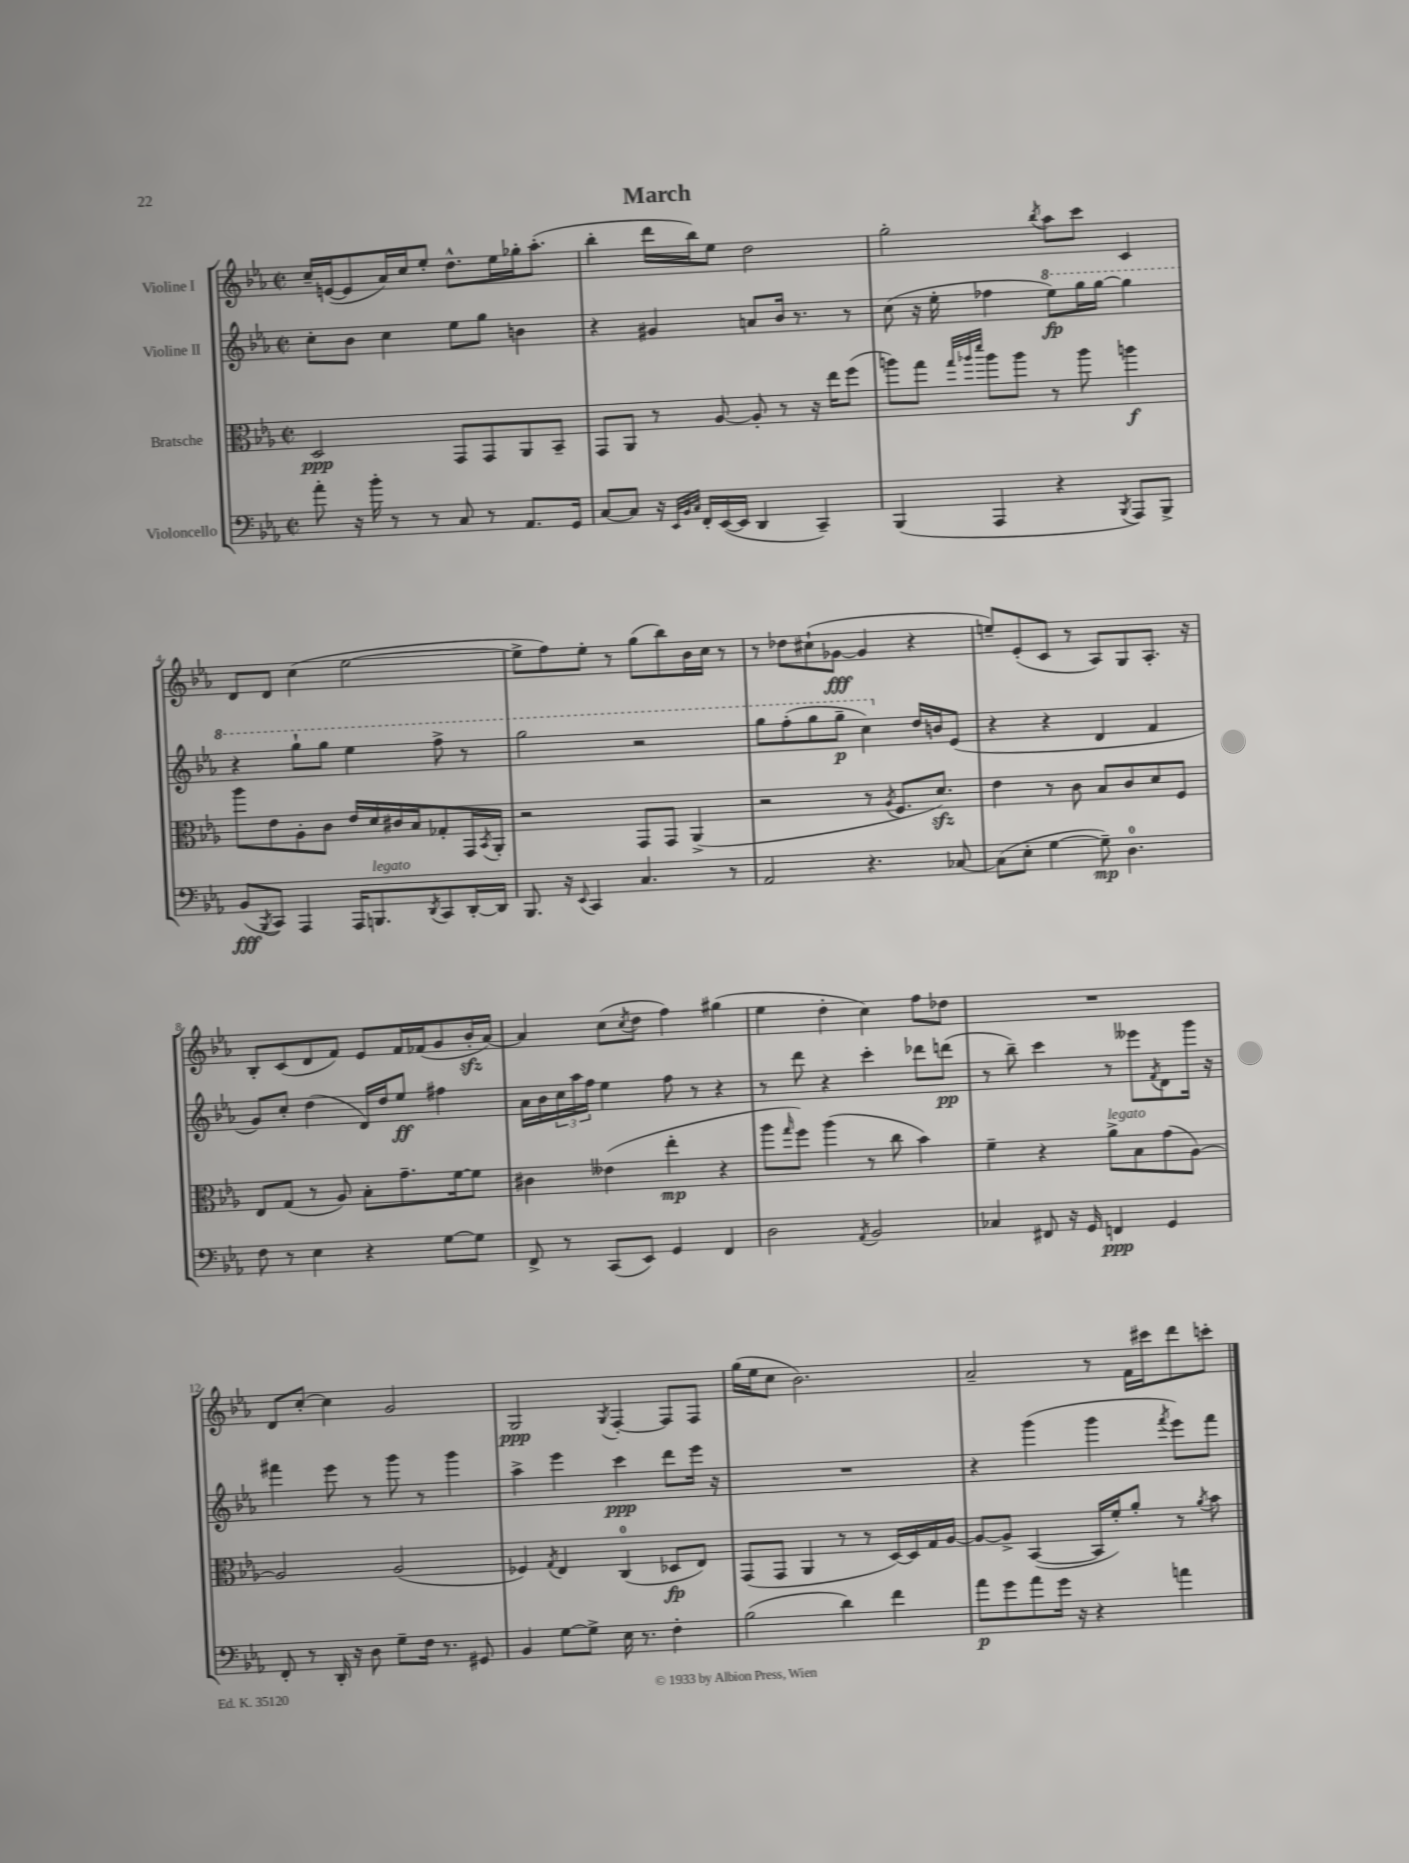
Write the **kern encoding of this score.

**kern	**kern	**kern	**kern
*staff4	*staff3	*staff2	*staff1
*clefF4	*clefC3	*clefG2	*clefG2
*k[b-e-a-]	*k[b-e-a-]	*k[b-e-a-]	*k[b-e-a-]
*M2/2	*M2/2	*M2/2	*M2/2
*met(c|)	*met(c|)	*met(c|)	*met(c|)
8a-'	2D	8cc'	16cc~
.	.	.	([16e
16r	.	8b-	8e]
16b-'	.	.	.
8r	.	4cc	16a-)
.	.	.	16cc
8r	.	.	8ee-'
8C	8GG	8ee-	8.dd^^
8r	8GG	8gg	.
.	.	.	16ee-
8.AA-	8AA-	4b	16gg-'
.	.	.	(8.aa-'
.	8BB-~	.	.
16GG	.	.	.
=	=	=	=
[8C	8GG	4r	4bb-'
8C]	8AA-	.	.
16r	8r	4g#	16ddd
32qqEE-	.	.	.
32qqBB-	.	.	.
32qqC	.	.	.
16FF'	.	.	16bb-)
([16EE-	[8A-	.	8ee-
16EE-]	.	.	.
4DD	8A-']	8a	2dd
.	8r	16b-	.
.	.	8.r	.
4CC~)	16r	.	.
.	16ee-	.	.
.	(8ff	8r	.
=	=	=	=
(4BBB-	8aa)	(8cc	2gg'
.	8gg	16r	.
.	.	16ee-'	.
.	32qqgg	.	.
.	32qqaa-	.	.
.	32qqddd	.	.
4AAA-	8aa-	4ff-	.
.	8aa-	.	.
.	.	.	8qbb-
4r	8r	8eee-)	8aa-
.	8aa-	16ggg	8ccc
.	.	[16ggg	.
8qBBB-	.	.	.
8AAA-)	4aa	4ggg]	4c
8BBB-^	.	.	.
=	=	=	=
(8BB-	8aa-	4r	8d
8qBBB-	.	.	.
8CC)	8e-	.	8d
4AAA-	8A-'	8ggg`	(4cc
.	8c	8ggg	.
16AAA-	16e-	4eee-	[2ee-
8.BBB	16d	.	.
.	16c#	.	.
.	16B-	.	.
8qDD	.	.	.
8CC	8G-'	8fff^	.
[16DD'	16GG	8r	.
.	8qBB-	.	.
16DD]	16AA-'	.	.
=	=	=	=
8.BBB-	2r	2ggg	8ee-^]
.	.	.	8ff)
16r	.	.	.
8qqEE-	.	.	.
4CC	.	.	8ee-'
.	.	.	8r
4.C	8GG	2r	(8gg
.	8GG	.	8bb-)
.	(4AA-^	.	16b-
.	.	.	16cc
8r	.	.	8r
=	=	=	=
2AA-	2r	8ggg	8r
.	.	(8fff'	8dd-
.	.	8ggg	(8cc#`
.	.	8ggg~	[8g-
4.r	8r	4ccc)	4g-]
.	8qA-	.	.
.	8.F	.	.
.	.	16dd	4r
.	8.d)	16b	.
[8C-	.	(8e-	.
=	=	=	=
(8C-]	4e-	4r	8ee~)
8E-'	.	.	(8e-'
[4G	8r	4r	8c
.	8c	.	8r
8G~])	8B-	4d	8A-)
4.D	8c	.	8G
.	8d	4f	8.A-'
.	8F	.	.
.	.	.	16r
=	=	=	=
8F	8E-	8g)	8B-'
8r	(8G	8cc'	(8c
4E-	8r	(4dd	8d
.	8A-)	.	8f)
4r	8B-'	16d)	8e-
.	.	16dd	.
.	8.g~	8ee-	16f
.	.	.	(16f-
[8G	.	4ff#	8g
.	[16f	.	.
8G]	8f]	.	16b-'
.	.	.	[16a-)
=	=	=	=
8FF^	4c#	16a-	4a-]
.	.	16b-	.
8r	.	24cc	.
.	.	24aa-	.
.	.	24ff	.
(8CC	(4e--	4ee-	(8cc
.	.	.	8qcc
8EE-)	.	.	8dd
4GG	4ee-'	8ff	4ff)
.	.	8r	.
4FF	4r	4r	(4gg#
=	=	=	=
2D	8aa-	8r	4ee-
.	16qqgg	.	.
.	8ff)	8ddd	.
.	(4aa-	4r	4dd'
8qAA-	.	.	.
2BB-	8r	4ccc'	4cc)
.	8cc	.	.
.	4b-)	8ddd-	8ff
.	.	(8ddd	8dd-
=	=	=	=
4C-	4f~	8r	1r
.	.	8bb-~)	.
8FF#	4r	4ccc	.
16r	.	.	.
16GG	.	.	.
4FF	8a-^	8r	.
.	8B-	8eee--	.
.	.	8qf	.
4GG	(8g	8d	.
.	[8A-)	16ggg	.
.	.	16r	.
=	=	=	=
8FF'	2A-]	4fff#	8d
8r	.	.	[8cc'
16DD'	.	8eee-	4cc]
16r	.	.	.
8D	.	8r	.
8G~	(2A-	8ggg	2g
16F	.	8r	.
8.r	.	.	.
.	.	4ggg	.
8GG#	.	.	.
=	=	=	=
4BB-	4F-)	4aa-^	2G
.	8qG	.	.
[8G	4E-	4eee-	.
8G^]	.	.	.
.	.	.	8qG
16E-	(4C	4ccc	[4F'
8.r	.	.	.
4F'	8D-	8ddd	8F]
.	8E-)	16eee-	8F
.	.	16r	.
=	=	=	=
(2B-	(8GG	1r	(16gg
.	.	.	16ee-
.	8GG	.	8cc
.	4AA-	.	2.b-)
4d)	8r	.	.
.	8r	.	.
4f	[16D)	.	.
.	16D]	.	.
.	16G	.	.
.	[16A-	.	.
=	=	=	=
8a-	8A-_	4r	2a-~
8g	8A-^]	.	.
8a-	([4BB-	(4ggg	.
16g	.	.	.
16r	.	.	.
4r	16BB-]	4ggg	8r
.	16f')	.	.
.	8a-'	.	16f
.	.	.	16ccc#
.	.	8qfff	.
4a	8r	8eee-)	8ddd
.	8qa-	.	.
.	8b-	8fff	8ccc'
==	==	==	==
*-	*-	*-	*-
